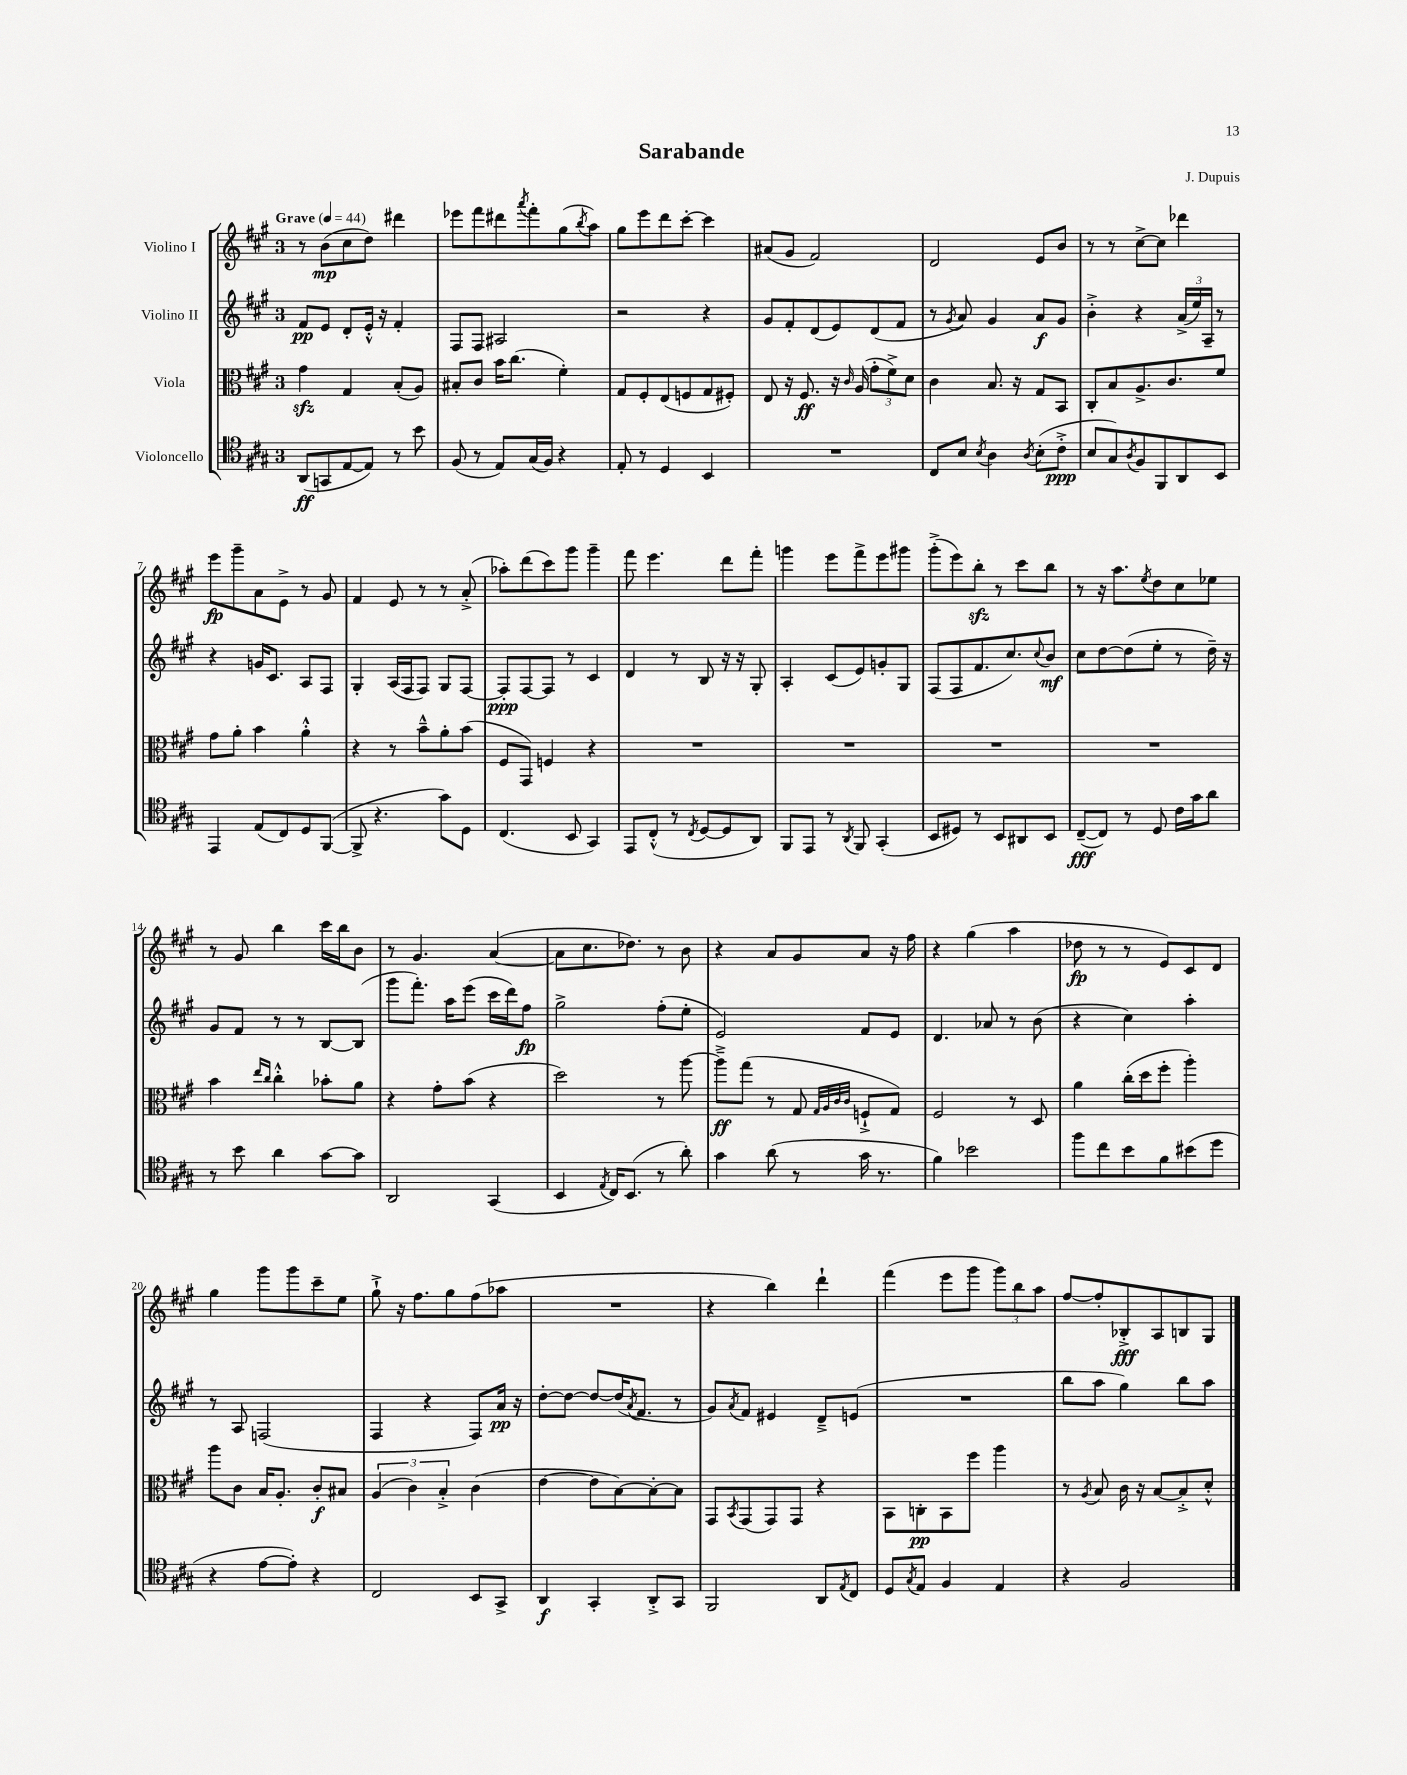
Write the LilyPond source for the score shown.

\header { title = "Sarabande" composer = "J. Dupuis" }
<<
\new StaffGroup <<
\new Staff = "s0" \with { instrumentName = "Violino I" } {
    \clef treble \key a \major \once \override Staff.TimeSignature.style = #'single-digit \time 3/4 \tempo "Grave" 4 = 44
    r8 b'8\mp( cis''8 d''8) dis'''4 |
    ees'''8 fis'''8 dis'''8 \acciaccatura { a'''8 } fis'''8-. gis''8( \acciaccatura { b''8 } a''8) |
    gis''8 e'''8 d'''8 cis'''8~-. cis'''4 |
    ais'8( gis'8 fis'2) |
    d'2 e'8 b'8 |
    r8 r8 cis''8~-> cis''8 des'''4 |
    e'''8\fp gis'''8-- a'8 e'8-> r8 gis'8 |
    fis'4 e'8 r8 r8 a'8-.->( |
    aes''8-.) d'''8( cis'''8) gis'''8 gis'''4-- |
    fis'''8 e'''4. d'''8 fis'''8-. |
    g'''4 e'''8 fis'''8-> e'''8 gis'''8 |
    gis'''8-.->( e'''8) b''8-.\sfz r8 cis'''8 b''8 |
    r8 r16 a''8. \acciaccatura { e''8 } d''8 cis''8 ees''8 |
    r8 gis'8 b''4 cis'''16 b''16 b'8 |
    r8 gis'4. a'4~( |
    a'8 cis''8. des''8.) r8 b'8 |
    r4 a'8 gis'8 a'8 r16 fis''16 |
    r4 gis''4( a''4 |
    des''8\fp r8 r8 e'8) cis'8 d'8 |
    gis''4 gis'''8 gis'''8 cis'''8-- e''8 |
    gis''8-!-> r16 fis''8. gis''8 fis''8( aes''8 |
    R2. |
    r4 b''4) d'''4-! |
    fis'''4( e'''8 gis'''8 \tuplet 3/2 { gis'''8) b''8 a''8 } |
    fis''8~ fis''8-. bes8-.->\fff a8 b8 gis8 \bar "|." |
}
\new Staff = "s1" \with { instrumentName = "Violino II" } {
    \clef treble \key a \major \once \override Staff.TimeSignature.style = #'single-digit \time 3/4
    fis'8\pp e'8 d'8-. e'16-.-^ r16 fis'4-. |
    fis8 fis8 ais2 |
    r2 r4 |
    gis'8 fis'8-. d'8( e'8) d'8( fis'8 |
    r8 \acciaccatura { gis'8 } a'8) gis'4 a'8\f gis'8 |
    b'4-.-> r4 \tuplet 3/2 { a'16->( e''16) a16-- } r8 |
    r4 g'16 cis'8. a8 fis8 |
    gis4-. a16( fis16 fis8) gis8 fis8~ |
    fis8-.\ppp fis8~ fis8 r8 cis'4 |
    d'4 r8 b8 r16 r16 gis8-. |
    a4-. cis'8( e'8) g'8-. gis8 |
    fis8( fis8 fis'8. cis''8.) \appoggiatura { cis''8 } b'8\mf |
    cis''8 d''8~ d''8( e''8-. r8 d''16--) r16 |
    gis'8 fis'8 r8 r8 b8~ b8( |
    gis'''8 fis'''8.-.) a''16 e'''8( cis'''16 d'''16) fis''8\fp |
    gis''2-> fis''8-.( e''8-. |
    e'2) fis'8 e'8 |
    d'4. aes'8 r8 b'8( |
    r4 cis''4) a''4-. |
    r8 a8 f2( |
    fis4 r4 fis8) a'16\pp r16 |
    d''8~-. d''8~ d''8~ d''16( \acciaccatura { a'8 } fis'8. r8 |
    gis'8) \acciaccatura { a'8 } fis'8 eis'4 d'8---> e'8( |
    R2. |
    b''8 a''8 gis''4) b''8 a''8 \bar "|." |
}
\new Staff = "s2" \with { instrumentName = "Viola" } {
    \clef alto \key a \major \once \override Staff.TimeSignature.style = #'single-digit \time 3/4
    gis'4\sfz gis4 b8-.( a8) |
    bis8-. cis'8 b'16 cis''8.( fis'4-.) |
    gis8 fis8-. e8( f8 gis8 fis8-.) |
    e8 r16 fis8.\ff r16 \grace { cis'16 } a16( \tuplet 3/2 { gis'8-. fis'8->) d'8 } |
    cis'4 b8. r16 gis8 b,8 |
    cis8-. b8 a8.-> cis'8. fis'8 |
    gis'8 a'8-. b'4 a'4-.-^ |
    r4 r8 b'8---^ a'8-. b'8( |
    fis8 gis,8) f4 r4 |
    R2. |
    R2. |
    R2. |
    R2. |
    b'4 \grace { e''16 cis''16 } cis''4-.-^ bes'8-. a'8 |
    r4 gis'8-. b'8( r4 |
    d''2) r8 a''8~ |
    a''8--->\ff gis''8( r8 gis8 \grace { gis32 a32 cis'32 cis'32 } f8-!-> gis8) |
    fis2 r8 d8 |
    a'4 cis''16-.( d''16 fis''8-. a''4-.) |
    a''8 cis'8 b16 a8.-. cis'8-.\f bis8 |
    \tuplet 3/2 { a4( cis'4) b4-.-> } cis'4( |
    e'4~ e'8 b8~) b8~-. b8 |
    gis,8 \acciaccatura { b,8 } gis,8( gis,8) gis,8 r4 |
    b,8 c8-.\pp b,8 fis''8 a''4 |
    r8 \acciaccatura { a8 } b8 cis'16 r16 b8~ b8-.-> d'8-.-^ \bar "|." |
}
\new Staff = "s3" \with { instrumentName = "Violoncello" } {
    \clef tenor \key a \major \once \override Staff.TimeSignature.style = #'single-digit \time 3/4
    a,8\ff( g,8 e8~ e8) r8 b'8 |
    fis8( r8 e8) gis16( fis16) r4 |
    e8-. r8 d4 b,4 |
    R2. |
    cis8 b8 \acciaccatura { b8 } a4 \acciaccatura { a8 } b8-.( cis'8-.->\ppp |
    b8 gis8) \acciaccatura { a8 } fis8 fis,8 a,8 b,8 |
    e,4 e8( cis8) d8 fis,8~( |
    fis,8-> r4. gis'8) d8 |
    cis4.( b,8 gis,4) |
    e,8 cis8-.-^( r8 \acciaccatura { cis8 } d8~ d8 a,8) |
    fis,8 e,8 r8 \acciaccatura { a,8 } fis,8 gis,4-.( |
    b,8 dis8) r8 b,8 ais,8 b,8 |
    cis8~--\fff( cis8) r8 d8 cis'16 gis'16 a'8 |
    r8 b'8 a'4 gis'8~ gis'8 |
    a,2 gis,4( |
    b,4 \acciaccatura { e8 } cis16) b,8.( r8 a'8-.) |
    gis'4 a'8( r8 gis'16 r8. |
    fis'4) bes'2 |
    fis''8 cis''8 b'8 fis'8 bis'8( d''8 |
    r4 e'8~ e'8-.) r4 |
    cis2 b,8 gis,8-> |
    a,4\f gis,4-. a,8-.-> gis,8 |
    fis,2 a,8 \acciaccatura { e8 } cis8 |
    d8 \acciaccatura { gis8 } e8 fis4 e4 |
    r4 fis2 \bar "|." |
}
>>
>>
